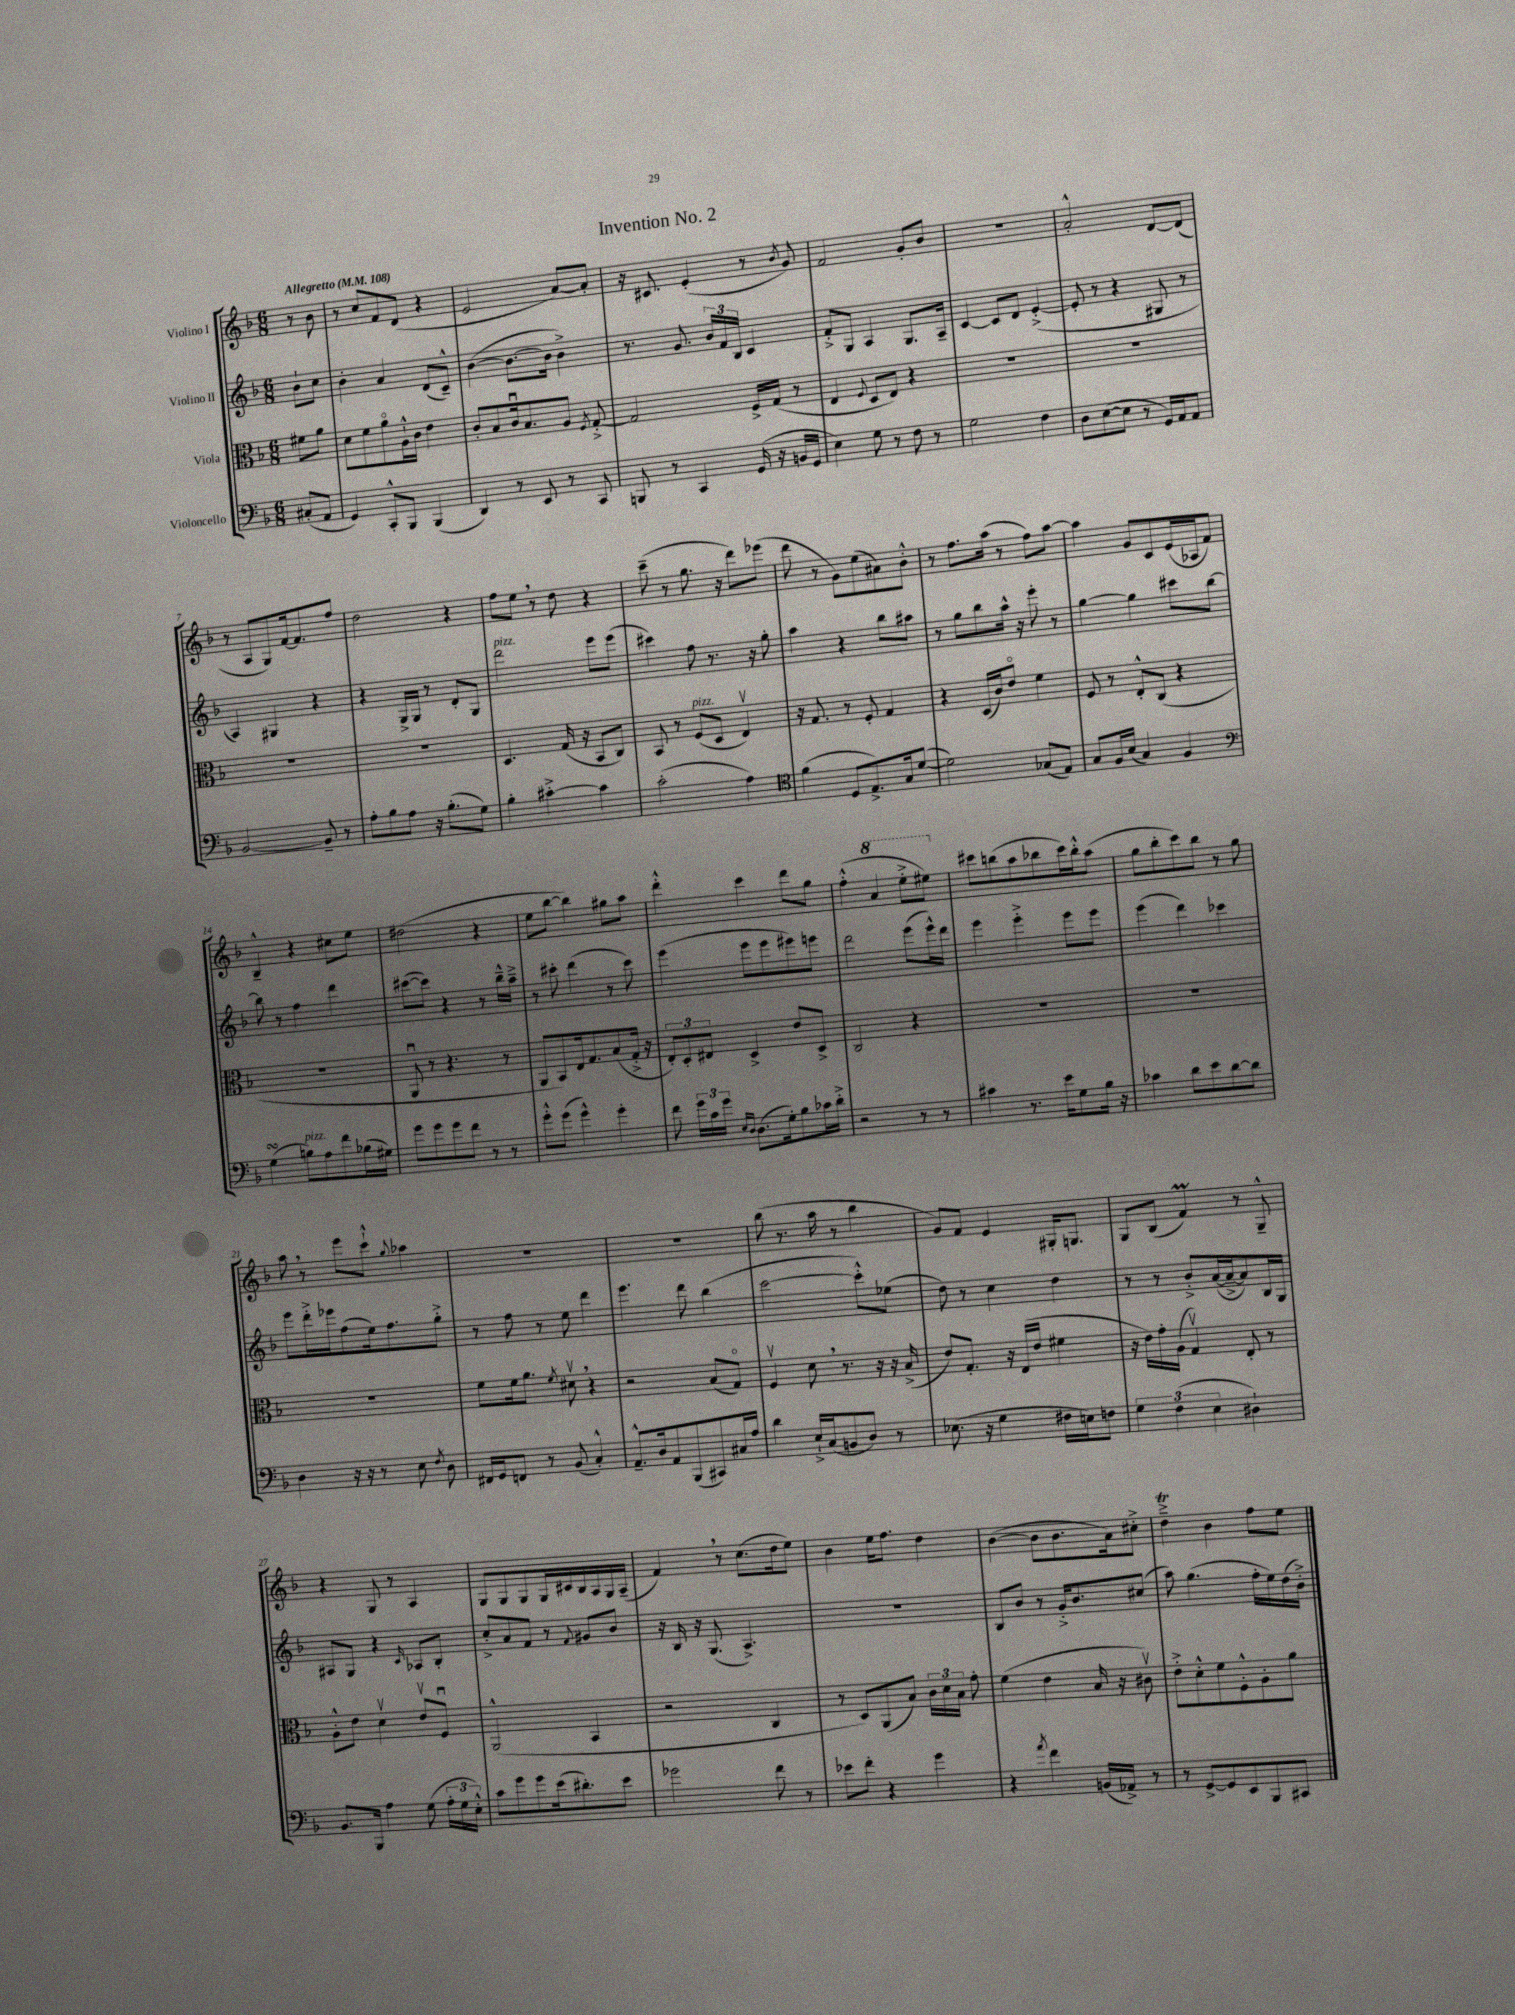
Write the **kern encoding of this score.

**kern	**kern	**kern	**kern
*staff4	*staff3	*staff2	*staff1
*clefF4	*clefC3	*clefG2	*clefG2
*k[b-]	*k[b-]	*k[b-]	*k[b-]
*M6/8	*M6/8	*M6/8	*M6/8
*MM108	*MM108	*MM108	*MM108
(8C#'/L	8f#\L	8b-`\L	8r
8AA/J	8a\J	8cc\J	8b-\
=	=	=	=
4GG/)	8d\L	4b-'\	8r
.	8f\	.	8cc/L
8CC'^^/L	8ao\	4a/	8f/
8BBB-/J	16A`^^\L	.	(8d/J
.	16c\JJ	.	.
(4BBB-/	4e\	(8d/L	4r
.	.	8c~^^/J)	.
=	=	=	=
4DD/)	8c'/L	([4b-\	2e/
.	8B-/	.	.
8r	16cu/k	8.b-\_L	.
.	8.B-/	.	.
8EE/	.	.	.
.	.	16b-\]Jk	.
8r	8A/J	4b-^\)	[8a/L)
.	8qF/	.	.
8CC/	[8G'^/	.	8a'/]J
=	=	=	=
8BBB/	2G/]	8.r	16r
.	.	.	8.c#/
8r	.	.	.
.	.	8.g/	.
4CC/	.	.	(4e'/
.	.	24b-/LL	.
.	.	24f/	.
.	.	24B-/JJ	.
(16GG/	16F^/LL	4c/	8r
16r	(16G/JJ	.	.
.	.	.	8qb-/
16BB/LL	8r	.	8g/)
16GG/JJ	.	.	.
=	=	=	=
4E\)	4E/	8f'^/L	2f/
.	.	8G/J	.
.	8qqF/	.	.
8G\	8D/L	4A/	.
8r	8E/J)	.	.
8F\	4r	8.G/L	8g'/L
8r	.	.	8b-/J
.	.	16A~/Jk	.
=	=	=	=
2G\	2.r	[4c/	2.r
.	.	8c/]L	.
.	.	8d/J	.
4F\	.	([4e'^/	.
=	=	=	=
8D\L	2.r	8e'/]	2a'^^/
([8E\	.	8r	.
8E\]J	.	4r	.
8r	.	.	.
16GG/LL)	.	8G#/	[8d/L
16AA/J	.	.	.
8AA/J	.	8r	(8d/]J
=	=	=	=
[2BB-/	2.r	4A/)	8r
.	.	.	8A/L
.	.	4G#/	8G/)
.	.	.	[16f/k
.	.	.	8.f/]
8BB-~/]	.	4r	.
8r	.	.	8ff/J
=	=	=	=
8A'\L	2.r	4r	2dd\
8B-\	.	.	.
8A\J	.	16G^/LL	.
.	.	16G/JJ	.
16r	.	8r	.
(8.B-'\L	.	.	.
.	.	8d'/L	4r
8G\J)	.	8G/J	.
=	=	=	=
4B-'\	4.D/	2ddd\	8ff\L
.	.	.	8ee\J
[4c#'^\	.	.	8r
.	(16G/	.	8dd\
.	16r	.	.
4c#\]	8BB-/L	8eee\L	4r
.	8C/J)	(8eee\J	.
=	=	=	=
(2c'\	8BB-/	4ccc#\)	(8ccc~\
.	8r	.	8r
.	(8F/L	8ff\	8.gg\
.	8D/J	8.r	.
.	.	.	16r
4A\)	4Ev/)	.	8ddd\L)
.	.	16r	.
.	.	8gg'\	(8eee-\J
=	=	=	=
*clefC4	*	*	*
(4f\	16r	4aa\	8ddd\
.	8.G/	.	.
.	.	.	8r
8D/L	8r	4r	8g\L)
8.E^/)	8F'/	.	(8ee\
.	4G/	8bb-\L	8a#\)
16G/k	.	.	.
([8d/J	.	8aa#\J	8b-'^^\J
=	=	=	=
2d\])	4r	8r	8r
.	.	8gg\L	8.ff\L
.	(16D/LL	8bb-\	.
.	16c/J)	.	(16aa\Jk
.	8eo/J	16aa^^\Jk	8r
.	.	16r	.
(8G-/L	4f\	8eee'\	8ff\L)
8E/J)	.	8r	[8aa\J
=	=	=	=
8G/L	8F/	[4gg\	4aa\]
16F/L	8r	.	.
(16B-/JJ	.	.	.
4G/)	8E'^^/L	4gg\]	8g/L
.	(8C/J	.	8c/
4F/	4r	8ccc#\L	(16e/L
.	.	.	16A-/J
.	.	[8bb-\J	8f/J)
=	=	=	=
*clefF4	*	*	*
(4G\	2.r	8bb-\]	4B-~^^/
.	.	8r	.
8B\L)	.	4ff\	4r
8A\	.	.	.
8f\	.	4ddd\	8cc#\L
(16B-\L	.	.	8ee\J
16G#\JJ)	.	.	.
=	=	=	=
8g\L	8AAu/	([8ccc#\L	(2dd#\
8g\	8r	8ccc#\]J)	.
8g\	4.r	4r	.
8f\J	.	.	.
8r	.	8r	4r
8r	8r	16bb-~^^\LL	.
.	.	16aa~^\JJ	.
=	=	=	=
8g'^^\L	8AA/L	8r	8ee\L
(8g\J	8BB-/)	8ccc#'\	[8bb-\J
4g^^\)	16E/k	(4ddd\	4bb-\])
.	8.G/	.	.
4g'\	(8B-/	8r	8gg#\L
.	16G'^/Jk	8ccc#\)	8aa\J
.	16r	.	.
=	=	=	=
8f\	12E'/L)	(4eee\	4ddd'^^\
.	12D'/	.	.
24g\LL	.	.	.
24c\	12E#/J	.	.
24g\JJ	.	.	.
16qqE/LL	.	.	.
16qqD/JJ	.	.	.
(8.D\L	4D^/	8eee\L	4ccc\
.	.	8eee\	.
16G'\k)	.	.	.
8B-\	8e/L	8eee#\)	8ddd\L
16c-\L	8D^/J	8eee\J	8gg\J
16d'^\JJ	.	.	.
=	=	=	=
2r	2C/	2ddd\	(4ff'^^\
.	.	.	4aa/
8r	4r	(8eee\L	8eee'^\L
8r	.	16eee^^\L)	8eee#\J)
.	.	16ddd\JJ	.
=	=	=	=
4c#\	2.r	4eee\	8ccc#\L
.	.	.	(8bb\
8.r	.	4eee'^\	8aa\
.	.	.	8bb-\
16e\LK	.	.	.
8G\	.	8eee\L	16ccc#\L)
.	.	.	16bb-'^^\J
16B-\Jk	.	8eee\J	(8aa\J
16r	.	.	.
=	=	=	=
4c-\	2.r	(4eee\	8gg\L
.	.	.	8bb-'\
8d\L	.	4ddd\)	8ccc\)
8e\	.	.	8bb-\J
[8d\	.	4ccc-\	8r
8d\]J	.	.	8gg\
=	=	=	=
4D\	2.r	8eee\L	8aa\
.	.	16ddd'^\L	8r
.	.	16eee-\J	.
16r	.	(8ff\	8eee\L
16r	.	.	.
8r	.	16ee\k)	8ccc`^^\J
.	.	8.ff\	.
.	.	.	8qqgg/
8E\	.	.	4aa-\
8qF/	.	.	.
8D\	.	8gg'^\J	.
=	=	=	=
16FF#/LL	8f\L	8r	2.r
16GG/J	.	.	.
8FF/J	16f\k	8ff\	.
.	8.a\J	.	.
8r	.	8r	.
.	8qf/	.	.
(8BB-/	8d#v\	8ee\	.
4C'^^/)	4r	4ddd\	.
=	=	=	=
8.AA~^^/L	2r	4.eee\	2.r
16D/k	.	.	.
8AA/	.	.	.
(8BBB-/	.	8ddd\	.
8CC#/)	(8B-/L	(4bb-\	.
16C#/L	8Go/J)	.	.
16A/JJ	.	.	.
=	=	=	=
4d\	4Fv/	[2ccc\	(8bb-\
.	.	.	8.r
16E`^/LL	8d\	.	.
(16C/J	.	.	16aa\
8BB/	8.r	.	8r
8D/J)	.	8ccc'^^\]L)	4bb-\
.	16r	.	.
8r	16r	(8ee-\J	.
.	(16B-^/	.	.
=	=	=	=
(8.E-\	8e/L)	8dd\)	8g/L)
.	8.G'/J	8r	8f/J
16r	.	.	.
4G\	.	4cc\	4e/
.	16r	.	.
.	(16E/LL	.	.
.	16e/JJ	.	.
16F#\LL	4f#\	4dd\	16G#'/LK
16E\J)	.	.	8.G/J
8F\J	.	.	.
=	=	=	=
6G\	16r	8r	8G/L
.	16e\LL)	.	.
.	16g'\	8r	(8B-/J
(6F\	.	.	.
.	(16A\JJ	.	.
.	4Gv/)	8b-'^/L	4f/)
6E\	.	.	.
.	.	([16a/L	.
.	.	16a~^/_J	.
4D#`\)	8E'/	8a/])	8r
.	8r	16B-/L	8G~^^/
.	.	16G/JJ	.
=	=	=	=
8.BB-/L	8A'^^\L	8A#/L	4r
.	8e\J	8G/J	.
16BBB-/Jk	.	.	.
4A\	4dv\	4r	8G/
.	.	.	8r
.	.	16qqc/	.
(8G\	8ev/L	8A-/L	4A/
24A'\LL	8Fu/J	8B-'/J	.
24G\	.	.	.
24E'^^\JJ)	.	.	.
=	=	=	=
8c\L	(2AA^^/	8cc'^/L	8G/L
8g\	.	8a/	8G/
8g\	.	8f/J	8G/
(16e\k	.	8r	16G/L
8.d#'\)	.	.	16c#/
.	.	8qqf/	.
.	4BB-/	8g#/L	16B-/
.	.	.	16A/
8e\J	.	8b-/J	16G/
.	.	.	(16A~/JJ
=	=	=	=
2g-\	2r	16r	4f/)
.	.	16B-/	.
.	.	16r	.
.	.	(8.G/	.
.	.	.	8r
.	.	4.A^/)	(8.cc\L
8f\	4C/	.	.
.	.	.	16dd\k
8r	.	.	8ee\J)
=	=	=	=
8e-\L	8r	2.r	4b-\
8f'\J	8D/L)	.	.
4r	(8AA/	.	16ee\LK
.	.	.	8.ff\J
.	8B-/J)	.	.
4g\	24c\LL	.	4dd\
.	24d\	.	.
.	24B-\JJ	.	.
.	8g'\	.	.
=	=	=	=
4r	(4f\	8B-/L	([4b-\
.	.	8b-/J	.
8qa/	.	.	.
4f\	4e\	8r	8b-\]L
.	.	16g'^/LK	8.b-\
.	.	8.b-/	.
(16BB/LL	16B-/	.	.
16AA-^/JJ)	16r	.	16a\k)
8r	8c#v\)	(8cc#/J	8cc#'^\J
=	=	=	=
8r	8e'^\L	8aa\)	4dd~^\
[8GG^/L	8d'^^\	(4.gg\	.
8GG/]	8f\	.	4b-\
8EE/	8F'^^\	.	.
8BBB-/	8A'\	16ff'\LL	8ff\L
.	.	16ee\)	.
8CC#/J	8a\J	(16dd\	8ee\J
.	.	16b-'^\JJ)	.
==	==	==	==
*-	*-	*-	*-
